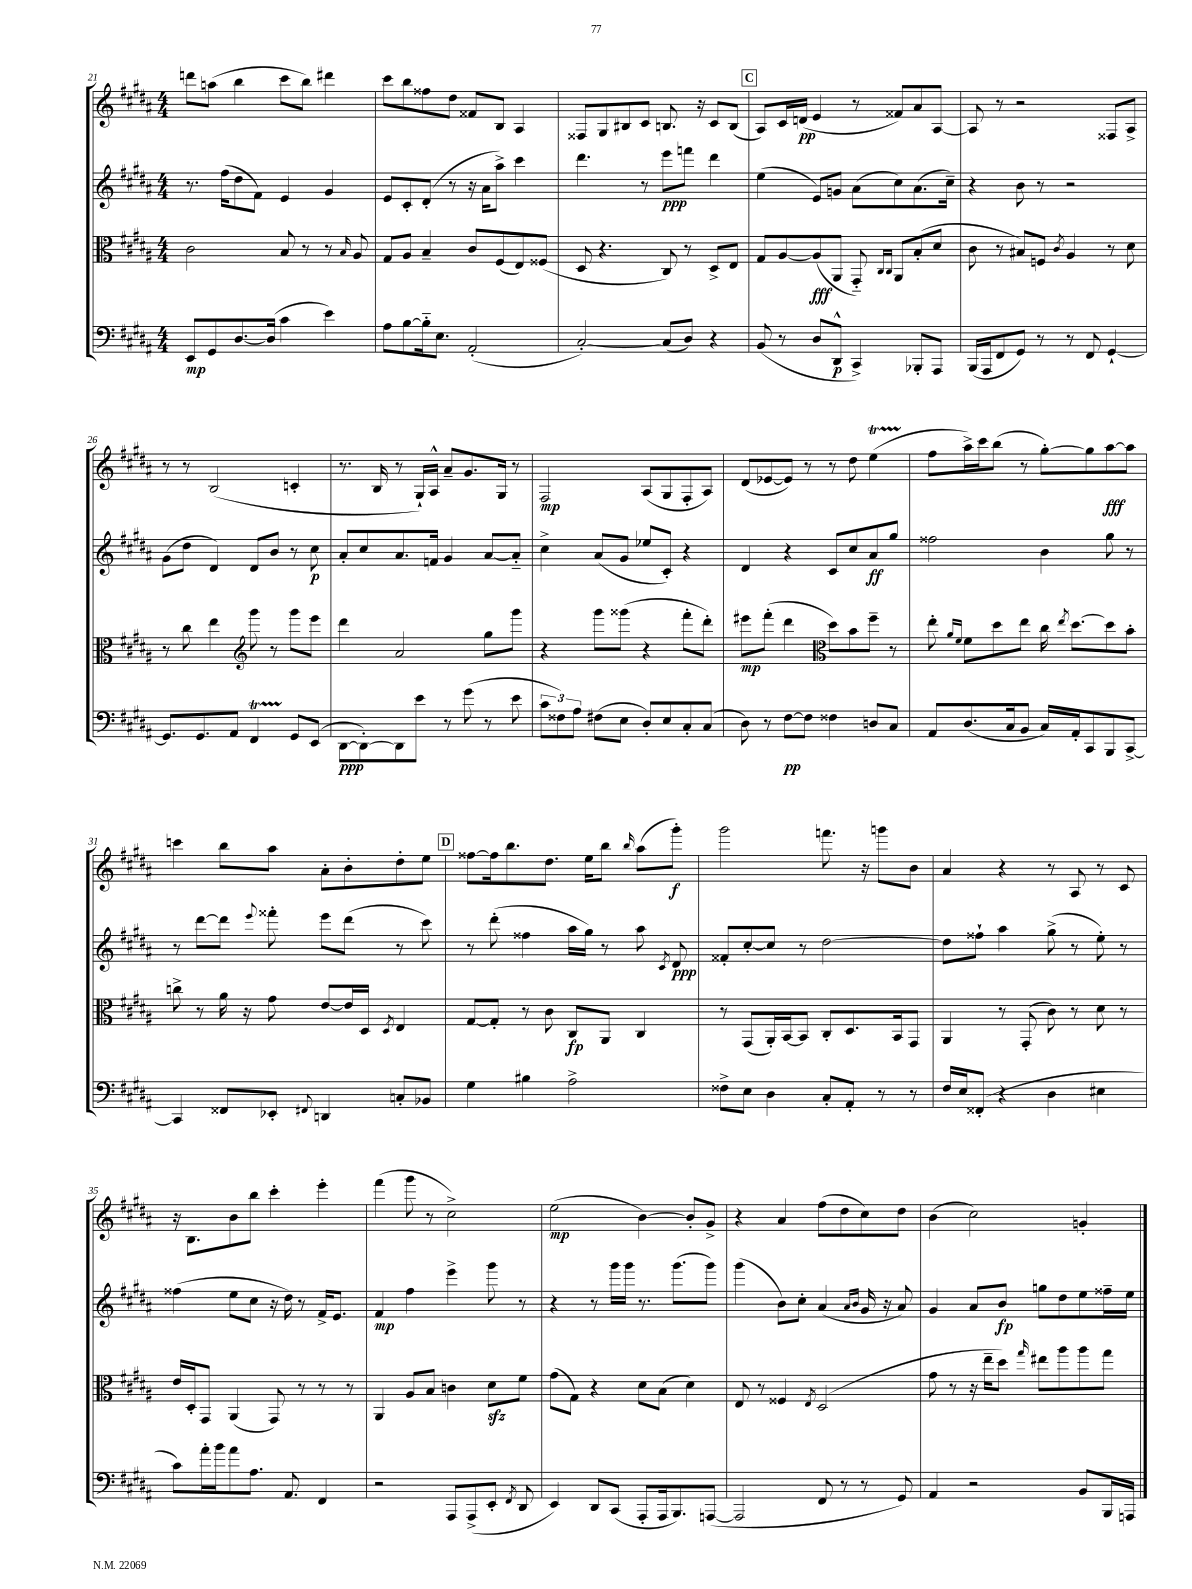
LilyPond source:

<<
\new StaffGroup <<
\new Staff = "s0" {
    \clef treble \key b \major \numericTimeSignature \time 4/4
    \autoBeamOff d'''8[ a''8]( b''4 cis'''8[ b''8]) dis'''4 |
    cis'''8[ b''8 fisis''8 dis''8] fisis'8[ b8] ais4 |
    fisis8[ gis8 bis8 cis'8] b8. r16 cis'8[ b8]( |
    \mark \markup { \box "C" } ais8[) cis'16 d'16]\pp( e'4 r8 fisis'8[) ais'8 ais8]~ |
    ais8 r8 r2 fisis8[ ais8]-> |
    r8 r8 b2( c'4-. |
    r8. b16 r8 gis16[-!) ais16]-^ ais'8[-- gis'8. gis16] r8 |
    fis2\mp ais8[( gis8 fis8-. ais8]) |
    dis'8[( ees'8~ ees'8]) r8 r8 dis''8 e''4\startTrillSpan( |
    fis''8[\stopTrillSpan ais''16->) cis'''16 b''8]( r8 gis''8[~-.) gis''8 ais''8~\fff ais''8] |
    c'''4 b''8[ ais''8] ais'8[-. b'8-. dis''8-. e''8] |
    \mark \markup { \box "D" } fisis''8[~ fisis''16 b''8. dis''8.] e''16[ b''8] \grace { b''16 } ais''8[( gis'''8]-.\f) |
    gis'''2 f'''8. r16 g'''8[ b'8] |
    ais'4 r4 r8 ais8 r8 cis'8 |
    r16 b8.[ b'8 b''8] cis'''4-. e'''4-. |
    fis'''4( gis'''8 r8 cis''2->) |
    e''2\mp( b'4~) b'8[-. gis'8]-> |
    r4 ais'4 fis''8[( dis''8 cis''8) dis''8] |
    b'4( cis''2) g'4-. \bar "|." |
}
\new Staff = "s1" {
    \clef treble \key b \major \numericTimeSignature \time 4/4
    \autoBeamOff r8. fis''16[( dis''8 fis'8]) e'4 gis'4 |
    e'8[ cis'8-. dis'8]-.( r8 r16 ais'16[ ais''8]->) cis'''4 |
    dis'''4. r8 e'''8[\ppp f'''8] dis'''4 |
    \mark \markup { \box "C" } e''4( e'8[) g'8] ais'8[( cis''8) ais'8.( cis''16]--) |
    r4 b'8 r8 r2 |
    gis'8[( dis''8] dis'4) dis'8[ b'8] r8 cis''8\p |
    ais'8[-. cis''8 ais'8. f'16] gis'4 ais'8[~ ais'8]-_ |
    cis''4-> ais'8[( gis'8] ees''8[ cis'8]-.) r4 |
    dis'4 r4 cis'8[ cis''8 ais'8\ff gis''8] |
    fisis''2 b'4 gis''8 r8 |
    r8 dis'''8[~ dis'''8] \appoggiatura { e'''8 } fisis'''8-. e'''8[ dis'''8]( r8 cis'''8) |
    \mark \markup { \box "D" } r8 dis'''8-.( fisis''4 ais''16[ gis''16]) r8 ais''8 \acciaccatura { cis'8 } dis'8\ppp |
    fisis'8[-. cis''8~-. cis''8] r8 dis''2~ |
    dis''8[ fisis''8]-! ais''4 gis''8->( r8 e''8-.) r8 |
    fisis''4( e''8[ cis''8] r16 dis''16) r8 fis'16[-> e'8.] |
    fis'4\mp fis''4 e'''4-> gis'''8 r8 |
    r4 r8 gis'''16[ gis'''16] r8. gis'''8.[( gis'''8]) |
    gis'''4( b'8[) cis''8]-. ais'4( \grace { ais'16[ b'16] } gis'16 r16 ais'8) |
    gis'4 ais'8[ b'8]\fp g''8[ dis''8 e''8 fisis''16-- e''16] \bar "|." |
}
\new Staff = "s2" {
    \clef alto \key b \major \numericTimeSignature \time 4/4
    \autoBeamOff cis'2 b8 r8 r8 \grace { b16 } ais8 |
    gis8[ ais8] b4-- cis'8[ fis8( e8) fisis8]( |
    dis8 r4. cis8) r8 dis8[-> e8] |
    \mark \markup { \box "C" } gis8[ ais8~ ais8\fff( ais,8] gis,8-_) \grace { cis16[ cis16] } ais,8[ b8-.( dis'8] |
    cis'8 r8 bis8[) f8] \acciaccatura { cis'8 } ais4 r8 dis'8 |
    r8 cis''8 e''4 \clef treble gis'''8 r8 gis'''8[ e'''8] |
    dis'''4 ais'2 gis''8[ gis'''8] |
    r4 gis'''8[ gisis'''8]( r4 fis'''8[-. dis'''8]-.) |
    eis'''8[\mp fis'''8]-.( dis'''4 \clef alto dis''8[) b'8 fis''8]-- r8 |
    e''8-. \grace { ais'16[ fis'16] } fis'8[ dis''8 e''8] cis''16 \acciaccatura { e''8 } dis''8.[~ dis''8 b'8]-. |
    c''8-> r8 ais'16 r16 gis'8 e'8[~ e'16 dis16] \acciaccatura { dis8 } e4 |
    \mark \markup { \box "D" } gis8[~ gis8]-. r8 cis'8 cis8[\fp ais,8] cis4 |
    r8 gis,8[( ais,16-.) b,16~ b,8] cis8[-. dis8. b,16 gis,8] |
    ais,4 r8 gis,8-.( cis'8) r8 dis'8 r8 |
    e'16[ dis16-. gis,8] ais,4( gis,8) r8 r8 r8 |
    ais,4 ais8[ b8] c'4 dis'8[\sfz fis'8] |
    gis'8[( gis8]) r4 dis'8[ b8]( dis'4) |
    e8 r8 fisis4 \acciaccatura { e8 } dis2( |
    gis'8 r8 r16 e''16[-- dis''8]) \grace { gis''16 } eis''8[ ais''8 ais''8 gis''8] \bar "|." |
}
\new Staff = "s3" {
    \clef bass \key b \major \numericTimeSignature \time 4/4
    \autoBeamOff e,8[\mp gis,8 dis8.~ dis16]( cis'4 e'4) |
    ais8[ b8~ b16-_ e8.] ais,2-.( |
    cis2~-.) cis8[( dis8]) r4 |
    \mark \markup { \box "C" } b,8( r8 dis8[ dis,8]-^\p cis,4->) bes,,8[-. ais,,8] |
    b,,16[( ais,,16 fis,8 gis,8]) r8 r8 fis,8 gis,4~-! |
    gis,8.[ gis,8. ais,8] fis,4\startTrillSpan gis,8[\stopTrillSpan e,8]( |
    dis,8[~\ppp dis,8~-.) dis,8 e'8] r8 gis'8( r8 e'8 |
    \tuplet 3/2 { cis'8[ fisis8) ais8] } fis8[( e8] dis8[-.) e8 cis8-. cis8]( |
    dis8) r8 fis8[~\pp fis8] fisis4 d8[ cis8] |
    ais,8[ dis8.( cis16 b,8] cis16[) ais,16-. cis,8 b,,8 cis,8]~-> |
    cis,4 fisis,8[ ees,8]-. \appoggiatura { fis,8 } d,4 c8[-. bes,8] |
    \mark \markup { \box "D" } gis4 bis4 ais2-> |
    fisis8[-> e8] dis4 cis8[-. ais,8]-. r8 r8 |
    fis16[ e16 fisis,8]-.( r4 dis4 eis4 |
    cis'8[) ais'16-. b'16 ais'8 ais8.] ais,8. fis,4 |
    r2 ais,,8[ ais,,8->( e,8]-. \acciaccatura { fis,8 } dis,8 |
    e,4) dis,8[ cis,8]( ais,,8[-. ais,,16 b,,8.) a,,8]~( |
    a,,2 fis,8 r8 r8 gis,8) |
    ais,4 r2 b,8[ b,,16 a,,16] \bar "|." |
}
>>
>>
\layout { \context { \Score currentBarNumber = #21 } }
